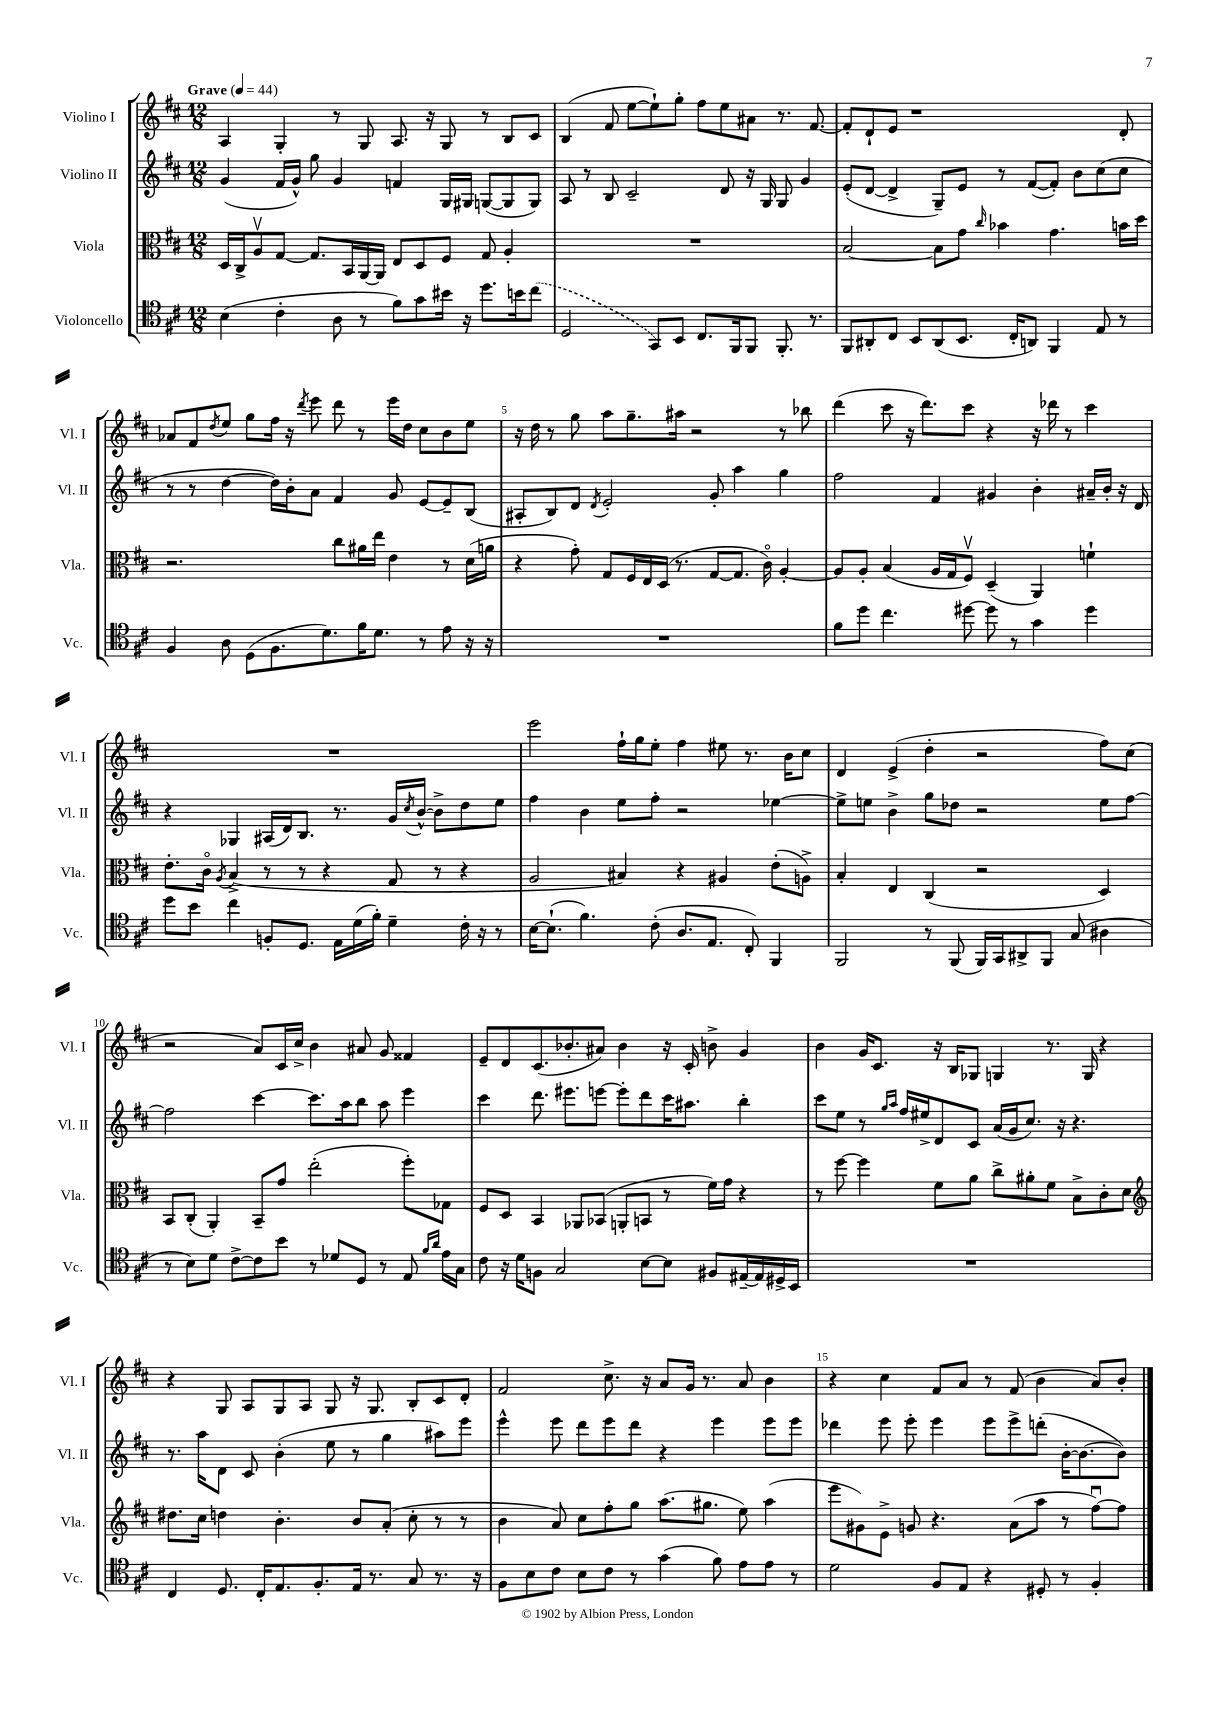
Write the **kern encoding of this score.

**kern	**kern	**kern	**kern
*part4	*part3	*part2	*part1
*staff4	*staff3	*staff2	*staff1
*I"Violoncello	*I"Viola	*I"Violino II	*I"Violino I
*I'Vc.	*I'Vla.	*I'Vl. II	*I'Vl. I
*clefC4	*clefC3	*clefG2	*clefG2
*k[f#c#]	*k[f#c#]	*k[f#c#]	*k[f#c#]
*M12/8	*M12/8	*M12/8	*M12/8
*MM44	*MM44	*MM44	*MM44
=1	=1	=1	=1
!	!	!	!LO:TX:a:B:t=Grave
(4B\	16D/LL	(4g/	4A/
.	16C#^/J	.	.
.	8Av/	.	.
4c#'\	[8G/J	16f#/LL	4G'/
.	.	16g^^/JJ)	.
.	8.G/L]	8gg\	.
8A\	.	4g/	8r
.	16BB/L	.	.
8r	[16AA/	.	8G/
.	16AA/JJ]	.	.
8f#\L)	8E/L	4fn/	8.A/
8g\	8D/	.	.
.	.	.	16r
16b#X\Jk	8F#/J	16G/LL	8G/
16r	.	16G#X/JJ	.
8.dd\L	8G/	([8Gn/L	8r
.	4A'/	8G/]	8B/L
16bn\k	.	.	.
(8cc#\J	.	8G/J)	8c#/J
=2	=2	=2	=2
2D/	1.r	8A/	(4B/
.	.	8r	.
.	.	8B/	8f#/
.	.	2c#~/	[8ee\L
8GG/L)	.	.	8ee`\])
8BB/J	.	.	8gg'\J
8.C#/L	.	.	8ff#\L
.	.	8d/	8ee\
16FF#/k	.	.	.
8FF#/J	.	16r	8a#X\J
.	.	16G/	.
8.FF#'/	.	8G/	8.r
.	.	4g/	.
8.r	.	.	[8.f#/
=3	=3	=3	=3
8FF#/L	[2B/	(8e'/L	8f#'/L]
8AA#X'/	.	[8d/J	8d`/
8C#/J	.	4d^/]	8e/J
8BB/L	.	.	1r
(8AA#/	8B\L]	8G~/L)	.
8.BB/J	8g\J	8e/J	.
.	16qqcc#/	.	.
.	4b-X\	8r	.
16C#'/KL	.	.	.
8AAn/J)	.	([8f#/L	.
4FF#/	4.g\	8f#'/J])	.
.	.	8b\L	.
8E/	.	(8cc#\	.
8r	16bn\LL	8cc#\J	8d'/
.	16dd\JJ	.	.
!!LO:LB:g=z
=4	=4	=4	=4
4F#/	2.r	8r	8a-X/L
.	.	8r	8f#/
.	.	.	8qdd/
8A\	.	[4dd\	8ee/J
(8D\L	.	.	8gg\L
8.F#\	.	16dd\LL])	16ff#\Jk
.	.	16b'\J	16r
.	.	.	8qddd/
.	.	8a\J	8eee\
8.d\)	.	.	.
.	8cc#\L	4f#/	8ddd\
16f#\K	16a#X\L	.	8r
8.d\J	16ee\JJ	.	.
.	4e\	8g/	16eee\LL
.	.	.	16dd\JJ
8r	.	[8e/L	8cc#\L
8e\	8r	8e~/]	8b\
16r	(16d\LL	(8B/J	8ee\J
16r	16an\JJ	.	.
=5	=5	=5	=5
1.r	4r	8A#X'/L	16r
.	.	.	16dd\
.	.	8B/)	8r
.	8g'\)	8d/J	8gg\
.	.	8qd/	.
.	8G/L	2e'/	8aa\L
.	16F#/L	.	8.gg~\
.	16E/	.	.
.	(16D/JJ	.	.
.	8.r	.	16aa#X\Jk
.	.	.	2r
.	[8G/L	8g'/	.
.	8.G/J]	4aa\	.
.	16c#\)	.	.
.	[4A'/	4gg\	8r
.	.	.	8bb-X\
=6	=6	=6	=6
8f#\L	8A/L]	2ff#\	(4ddd\
8dd\J	8A'/J	.	.
4.cc#\	(4B/	.	8ccc#\
.	.	.	16r
.	.	.	8.ddd\L)
.	16A/LL	4f#/	.
.	16G/J	.	.
[8dd#X\	8F#v/J)	.	8ccc#\J
8dd#\]	(4D~/	4g#X/	4r
8r	.	.	.
4g\	4AA/)	4b'\	16r
.	.	.	16ddd-X\
.	.	.	8r
4dd#\	4fn`\	16a#X~/LL	4ccc#\
.	.	16b'/JJ	.
.	.	16r	.
.	.	16d/	.
!!LO:LB:g=z
=7	=7	=7	=7
8dd\L	8.e'\L	4r	1.r
8b\J	.	.	.
.	16c#\Jk	.	.
.	8qA/	.	.
4cc#\	(4B^/	4G-X/	.
8Fn'/L	8r	(16A#X/LL	.
.	.	16d/J)	.
8.D/J	8r	8.B/J	.
.	4r	.	.
16E\LL	.	8.r	.
(16d\	.	.	.
16f#'\JJ)	.	.	.
4d~\	8G/	16g/LL	.
.	.	8qcc#/	.
.	.	[16b^^/JJ	.
.	8r	8b^\L]	.
16c#'\	4r	8dd\	.
16r	.	.	.
8r	.	8ee\J	.
=8	=8	=8	=8
[16B\KL	2A/	4ff#\	2eee\
(8.B`\J]	.	.	.
4.f#\)	.	4b\	.
.	4B#X/)	8ee\L	16ff#`\LL
.	.	.	16gg\J
(8c#'\	.	8ff#'\J	8ee'\J
8.A/L	4r	2r	4ff#\
8.E/J	.	.	.
.	4A#X/	.	8ee#X\
8C#'/)	.	.	8.r
4FF#/	(8e'\L	[4ee-X\	.
.	.	.	16b\KL
.	8An^\J)	.	8cc#\J
=9	=9	=9	=9
2FF#/	4B'/	8ee-^\L]	4d/
.	.	8een\J	.
.	4E/	4b^\	(4e^/
8r	(4C#/	8gg\L	4dd'\
(8FF#/	.	8dd-X\J	.
16FF#/LL)	2r	2r	2r
16GG/J	.	.	.
8AA#X^/	.	.	.
8FF#/J	.	.	.
(8G/	.	.	.
4A#X\	4D/)	8ee\L	8ff#\L)
.	.	[8ff#\J	(8cc#\J
!!LO:LB:g=z
=10	=10	=10	=10
8r	8BB/L	2ff#\]	2r
8B\L)	(8C#'/J	.	.
8d\J	4AA'/)	.	.
[8c#^\L	.	.	.
8c#\]	8BB~/L	[4ccc#\	8a/L)
8b\J	8g/J	.	16c#/L
.	.	.	16cc#^/JJ
8r	(2ee'\	8.ccc#\L]	4b\
8d-X/L	.	.	.
.	.	16aa\k	.
8D/J	.	8bb\J	8a#X/
8r	.	8aa\	8g/
8E/	8ff#'\L)	4eee\	4f##X/
16qqf#/LL	.	.	.
16qqa/JJ	.	.	.
16e\LL	8G-X\J	.	.
16G\JJ	.	.	.
=11	=11	=11	=11
8c#\	8F#/L	4ccc#\	8e~/L
16r	8D/J	.	8d/
16d\KL	.	.	.
8Fn\J	4BB/	8.ddd\	(8.c#/
2G/	.	.	.
.	.	8.eee#X\L	8.b-X'/
.	8AA-X/L	.	.
.	(8BB-X/J	[8eeen\J	8a#X/J)
.	8AAn'/L	8eee'\L]	4b-\
[8B\L	8BBn/J	8ddd\	.
8B\J]	8r	16ccc#\K	16r
.	.	8.aa#X\J	16c#'/
8F#X/L	16f#\LL)	.	8bn^\
.	16g\JJ	.	.
[16E#X~/L	4r	4bb'\	4g/
16E#/]	.	.	.
16D#X^/	.	.	.
16BB/JJ	.	.	.
=12	=12	=12	=12
1.r	8r	8ccc#\L	4b\
.	[8ff#\	8ee\J	.
.	4ff#\]	8r	16g/KL
.	.	.	8.c#/J
.	.	16qqgg/LL	.
.	.	16qqaa/JJ	.
.	.	16ff#/LL	.
.	.	16ee#X^/J	.
.	8f#\L	8d/	16r
.	.	.	16B/KL
.	8a\J	8c#/J	8G-X/J
.	8cc#^\L	(16a/LL	4Gn/
.	.	16g/J	.
.	8a#X'\	8.cc#/J)	.
.	8f#\J	.	8.r
.	.	16r	.
.	8B^\L	4.r	.
.	.	.	16G/
.	8c#'\	.	4r
.	8d\J	.	.
!!LO:LB:g=z
=13	=13	=13	=13
*	*clefG2	*	*
4C#/	8.dd#X\L	8.r	4r
.	16cc#\Jk	16aa\KL	.
8.D/	4ddn\	8d\J	8G/
.	.	8c#/	8A/L
16C#'/KL	.	.	.
8.E/	4.b'\	(4b'\	8G/
.	.	.	8A/J
8.F#'/	.	.	.
.	.	8ee\	8G/
16E/Jk	8b/L	8r	16r
8.r	.	.	8.G/
.	(8a'/J	4gg\	.
8G/	8cc#'\	.	8B'/L
8.r	8r	8aa#X\L)	8c#/
.	8r	8eee\J	8d'/J
16r	.	.	.
=14	=14	=14	=14
8F#\L	4b\	4eee^^\	2f#/
8B\	.	.	.
8c#\J	8a/)	8eee\	.
8B\L	8cc#\L	8ddd\L	.
8c#\J	8ff#'\	8eee\	8.cc#^\
8r	8gg\J	8ddd\J	.
.	.	.	16r
(4g\	(8.aa\L	4r	8a/L
.	.	.	16g/Jk
.	8.gg#X\J	.	8.r
8f#\)	.	4eee\	.
8e\L	8ee\)	.	8a/
8e\J	(4aa\	8eee\L	4b\
8r	.	8eee\J	.
=15	=15	=15	=15
2d\	8eee\L	4ddd-X\	4r
.	8g#X\)	.	.
.	8e^\J	8eee\	4cc#\
.	8gn/	8eee'\	.
8F#/L	4.r	4eee\	8f#/L
8E/J	.	.	8a/J
4r	.	8eee\L	8r
.	(8a\L	8eee^\	(8f#/
8D#X'/	8aa\J	(8dddn'\J	4b\
8r	8r	[16b'\KL	.
.	.	8.b\_	.
4F#'/	[8ff#u\L)	.	8a/L)
.	8ff#\J]	8b\J])	8b'/J
==	==	==	==
*-	*-	*-	*-
